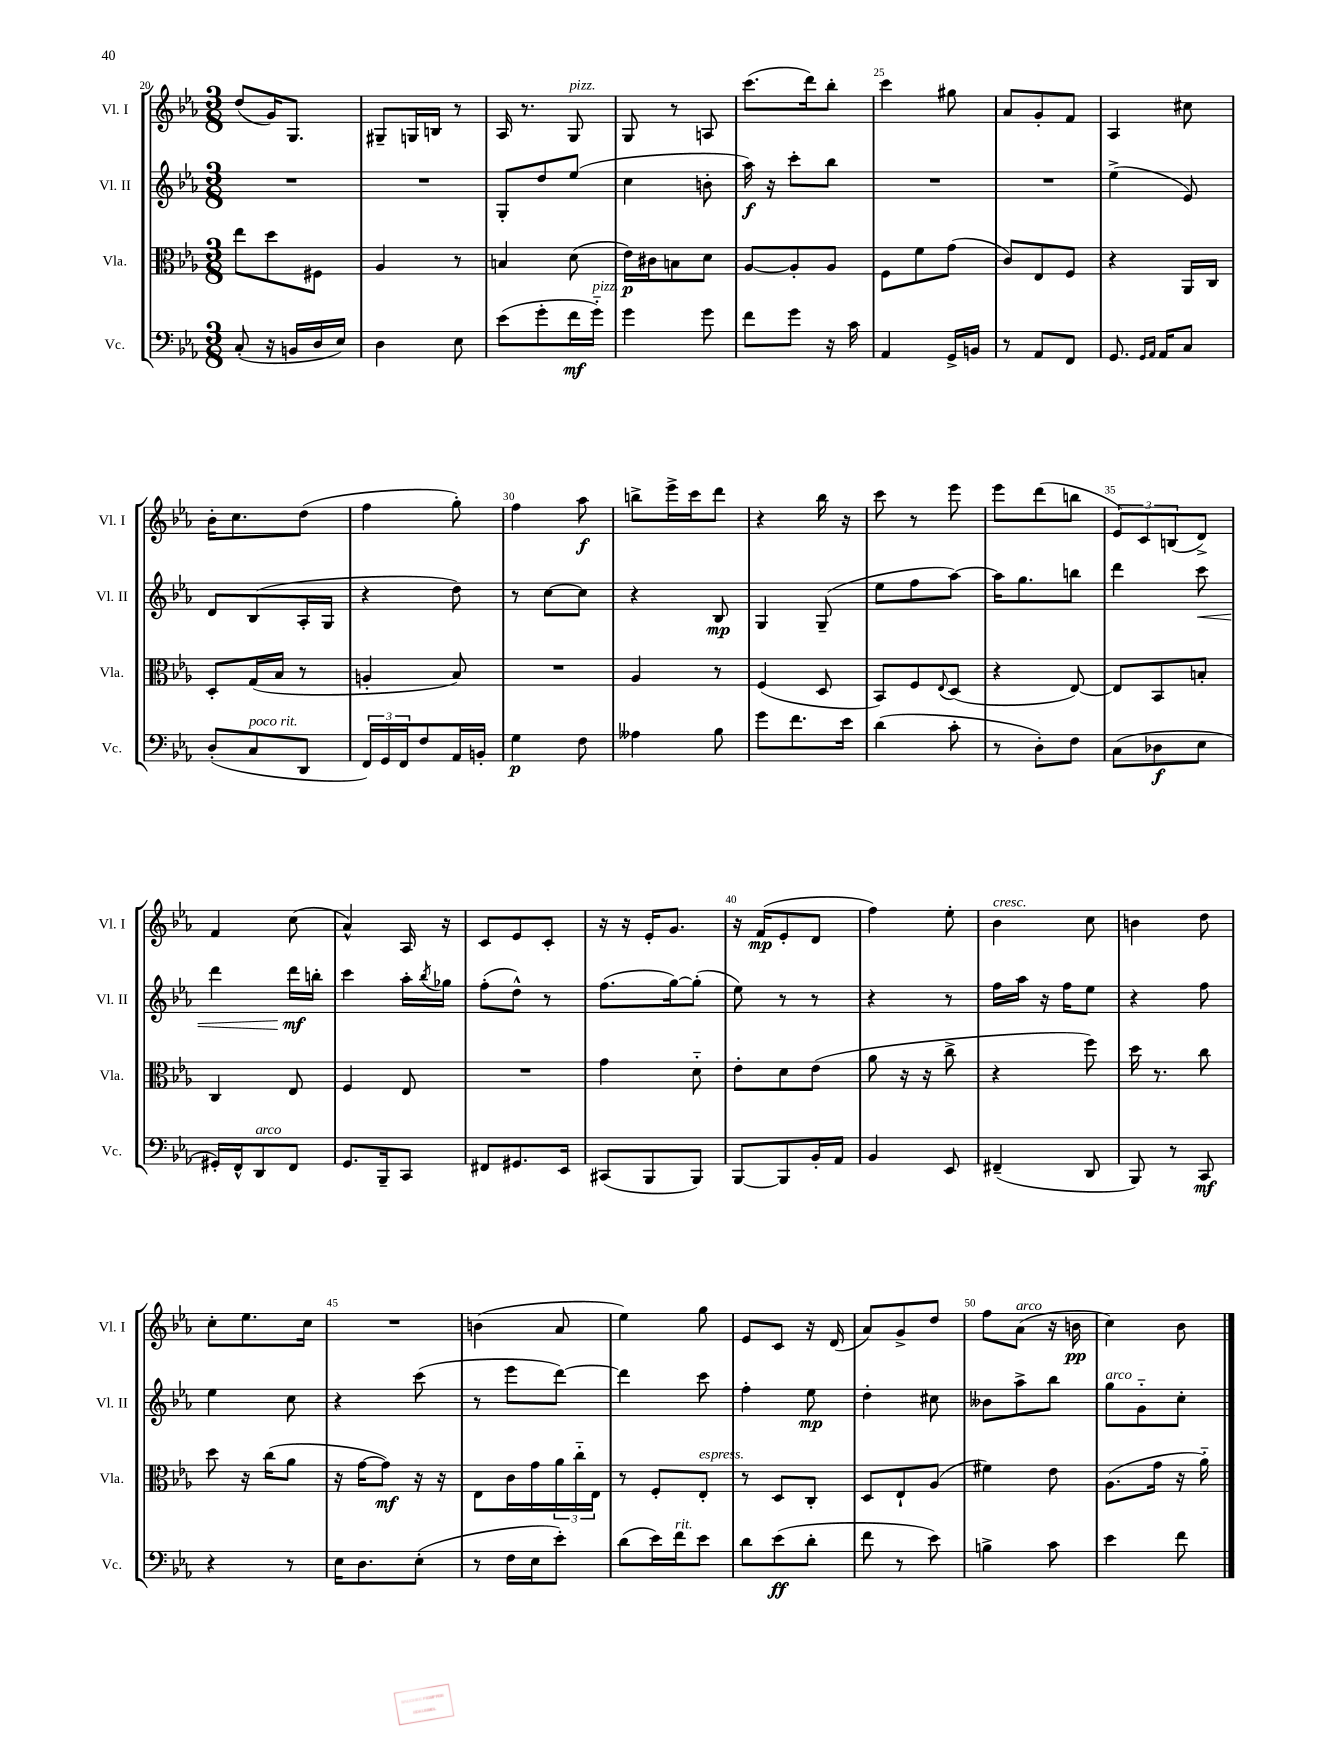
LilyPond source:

<<
\new StaffGroup <<
\new Staff = "s0" \with { instrumentName = "Vl. I" shortInstrumentName = "Vl. I" } {
    \clef treble \key ees \major \numericTimeSignature \time 3/8
    d''8( g'16) g8. |
    gis8-- g16 b16 r8 |
    aes16 r8. g8^\markup { \italic "pizz." } |
    g8 r8 a8 |
    c'''8.( d'''16) bes''8-. |
    c'''4 gis''8 |
    aes'8 g'8-. f'8 |
    aes4 cis''8 |
    bes'16-. c''8. d''8( |
    f''4 g''8-.) |
    f''4 aes''8\f |
    b''8-> ees'''16-> c'''16 d'''8 |
    r4 bes''16 r16 |
    c'''8 r8 ees'''8 |
    ees'''8 d'''8( b''8 |
    \tuplet 3/2 { ees'8) c'8 b8( } d'8->) |
    f'4 c''8( |
    aes'4-^) aes16 r16 |
    c'8 ees'8 c'8-. |
    r16 r16 ees'16-. g'8. |
    r16 f'16\mp( ees'8-. d'8 |
    f''4) ees''8-. |
    bes'4^\markup { \italic "cresc." } c''8 |
    b'4 d''8 |
    c''8-. ees''8. c''16 |
    R4. |
    b'4( aes'8 |
    ees''4) g''8 |
    ees'8 c'8 r16 d'16( |
    aes'8) g'8-> d''8 |
    f''8 aes'8^\markup { \italic "arco" }( r16 b'16\pp |
    c''4) bes'8 \bar "|." |
}
\new Staff = "s1" \with { instrumentName = "Vl. II" shortInstrumentName = "Vl. II" } {
    \clef treble \key ees \major \numericTimeSignature \time 3/8
    R4. |
    R4. |
    g8-. d''8 ees''8( |
    c''4 b'8-. |
    aes''16\f) r16 c'''8-. bes''8 |
    R4. |
    R4. |
    ees''4->( ees'8) |
    d'8 bes8( aes16-. g16 |
    r4 d''8) |
    r8 c''8~ c''8 |
    r4 bes8\mp |
    g4 g8--( |
    ees''8 f''8 aes''8~) |
    aes''16 g''8. b''8 |
    d'''4 c'''8\< |
    d'''4 d'''16\mf\! b''16-. |
    c'''4 aes''16-. \acciaccatura { bes''8 } ges''16 |
    f''8-.( d''8-^) r8 |
    f''8.( g''16~) g''8-.( |
    ees''8) r8 r8 |
    r4 r8 |
    f''16 aes''16 r16 f''16 ees''8 |
    r4 f''8 |
    ees''4 c''8 |
    r4 c'''8( |
    r8 ees'''8 d'''8~) |
    d'''4 c'''8 |
    f''4-. ees''8\mp |
    d''4-. cis''8 |
    beses'8 aes''8-> bes''8 |
    g''8^\markup { \italic "arco" } g'8-_ c''8-. \bar "|." |
}
\new Staff = "s2" \with { instrumentName = "Vla." shortInstrumentName = "Vla." } {
    \clef alto \key ees \major \numericTimeSignature \time 3/8
    ees''8 d''8 fis8 |
    aes4 r8 |
    b4 d'8( |
    ees'16\p) cis'16 b8 d'8 |
    aes8~ aes8-. aes8 |
    f8 f'8 g'8( |
    c'8) ees8 f8 |
    r4 aes,16 c16 |
    d8-. g16( bes16 r8 |
    a4-. bes8) |
    R4. |
    aes4 r8 |
    f4( d8 |
    bes,8) f8 \appoggiatura { ees8 } d8( |
    r4 ees8~) |
    ees8 bes,8 b8-. |
    c4 ees8 |
    f4 ees8 |
    R4. |
    g'4 d'8-_ |
    ees'8-. d'8 ees'8( |
    aes'8 r16 r16 c''8-> |
    r4 f''8) |
    d''16 r8. c''8 |
    d''8 r16 c''16( aes'8 |
    r16 g'16~ g'8\mf) r16 r16 |
    ees8 c'16 g'16 \tuplet 3/2 { aes'16 c''16-_ ees16 } |
    r8 f8-. ees8-.^\markup { \italic "espress." } |
    r8 d8 c8-. |
    d8 ees8-! aes8( |
    fis'4) ees'8 |
    aes8.( g'16 r16 aes'16-_) \bar "|." |
}
\new Staff = "s3" \with { instrumentName = "Vc." shortInstrumentName = "Vc." } {
    \clef bass \key ees \major \numericTimeSignature \time 3/8
    c8-.( r16 b,16 d16 ees16) |
    d4 ees8 |
    ees'8( g'8-. f'16\mf g'16-_^\markup { \italic "pizz." }) |
    g'4 g'8 |
    f'8 g'8 r16 c'16 |
    aes,4 g,16-> b,16 |
    r8 aes,8 f,8 |
    g,8. \grace { g,16 aes,16 } aes,16 c8 |
    d8-.( c8^\markup { \italic "poco rit." } d,8 |
    \tuplet 3/2 { f,16) g,16 f,16 } f8 aes,16 b,16-. |
    g4\p f8 |
    aeses4 bes8 |
    g'8 f'8. ees'16 |
    d'4( c'8-. |
    r8 d8-.) f8 |
    c8( des8\f ees8 |
    gis,16-.) f,16-^ d,8^\markup { \italic "arco" } f,8 |
    g,8. bes,,16-- c,8 |
    fis,8 gis,8. ees,16 |
    cis,8( bes,,8 bes,,8) |
    bes,,8~ bes,,8 bes,16-. aes,16 |
    bes,4 ees,8 |
    fis,4--( d,8 |
    bes,,8) r8 c,8\mf |
    r4 r8 |
    ees16 d8. ees8-.( |
    r8 f16 ees16 ees'8-.) |
    d'8( ees'16) f'16^\markup { \italic "rit." } ees'8 |
    d'8 ees'8\ff( d'8-. |
    f'8 r8 ees'8) |
    b4-> c'8 |
    ees'4 f'8 \bar "|." |
}
>>
>>
\layout { \context { \Score currentBarNumber = #20 \override BarNumber.break-visibility = ##(#f #t #t) barNumberVisibility = #(every-nth-bar-number-visible 5) } }
